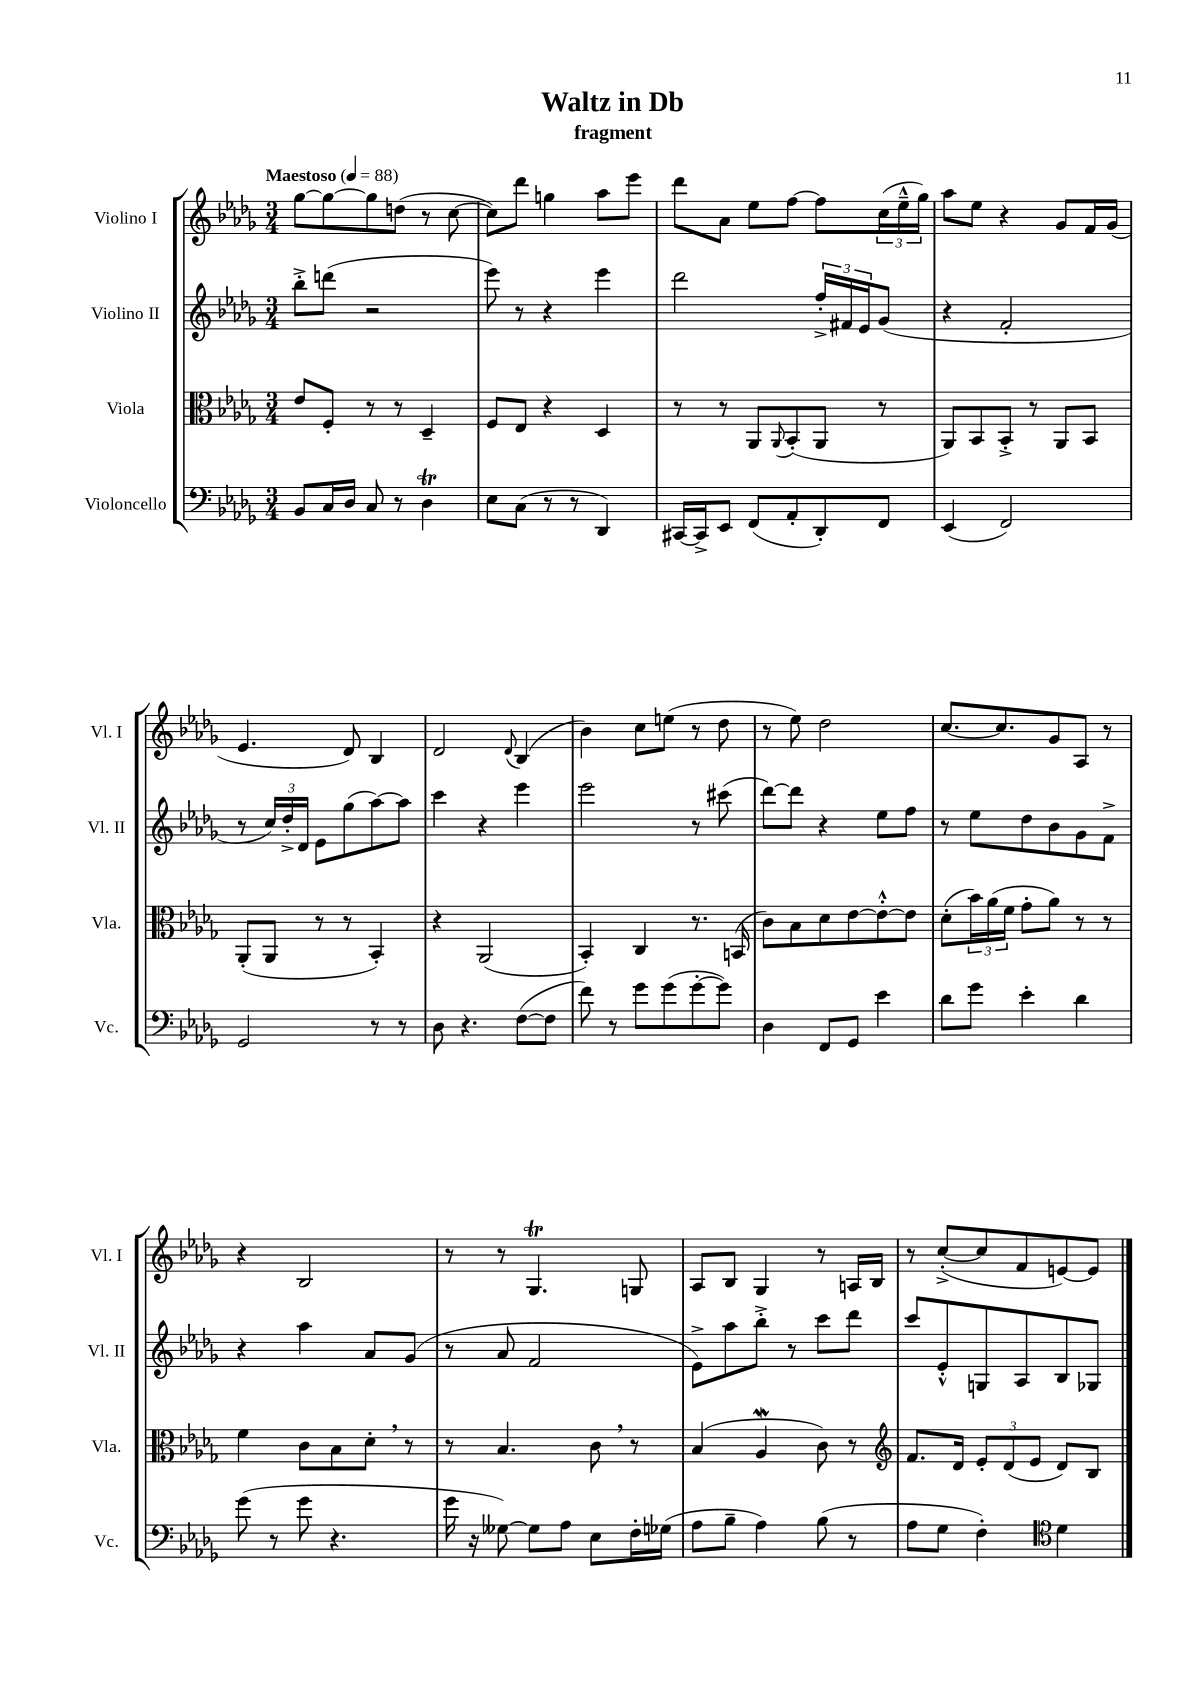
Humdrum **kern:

**kern	**kern	**kern	**kern
*part4	*part3	*part2	*part1
*staff4	*staff3	*staff2	*staff1
*I"Violoncello	*I"Viola	*I"Violino II	*I"Violino I
*I'Vc.	*I'Vla.	*I'Vl. II	*I'Vl. I
*clefF4	*clefC3	*clefG2	*clefG2
*k[b-e-a-d-g-]	*k[b-e-a-d-g-]	*k[b-e-a-d-g-]	*k[b-e-a-d-g-]
*M3/4	*M3/4	*M3/4	*M3/4
*MM88	*MM88	*MM88	*MM88
=1	=1	=1	=1
!	!	!	!LO:TX:a:B:t=Maestoso
8BB-/L	8e-/L	8bb-'^\L	[8gg-\L
16C/L	8F'/J	(8dddn\J	8gg-\_
16D-/JJ	.	.	.
8C/	8r	2r	8gg-\]
8r	8r	.	(8ddn\J
4D-T\	4D-~/	.	8r
.	.	.	[8cc\
=2	=2	=2	=2
8E-\L	8F/L	8eee-\)	8cc\L])
(8C\J	8E-/J	8r	8ddd-\J
8r	4r	4r	4ggn\
8r	.	.	.
4DD-/)	4D-/	4eee-\	8aa-\L
.	.	.	8eee-\J
=3	=3	=3	=3
[16CC#X/LL	8r	2ddd-\	8ddd-\L
16CC#^/J]	.	.	.
8EE-/J	8r	.	8a-\J
(8FF/L	8AA-/L	.	8ee-\L
.	8qqAA-/	.	.
8AA-'/	(8BB-'/	.	[8ff\J
8DD-'/)	8AA-/J	24ff'^/LL	8ff\L]
.	.	24f#X/	.
.	.	24e-/J	.
8FF/J	8r	(8g-/J	(24cc\L
.	.	.	24ee-~^^\
.	.	.	24gg-\JJ)
=4	=4	=4	=4
(4EE-/	8AA-/L)	4r	8aa-\L
.	8BB-/	.	8ee-\J
2FF/)	8BB-'^/J	2f'/	4r
.	8r	.	.
.	8AA-/L	.	8g-/L
.	8BB-/J	.	16f/L
.	.	.	(16g-/JJ
!!LO:LB:g=z
=5	=5	=5	=5
2GG-/	(8AA-'/L	8r	4.e-/
.	8AA-/J	24cc/LL)	.
.	.	24dd-'^/	.
.	.	24d-/JJ	.
.	8r	8e-\L	.
.	8r	(8gg-\	8d-/)
8r	4BB-'/)	[8aa-\)	4B-/
8r	.	8aa-\J]	.
=6	=6	=6	=6
8D-\	4r	4ccc\	2d-/
4.r	.	.	.
.	(2AA-/	4r	.
.	.	.	8qqd-/
([8F\L	.	4eee-\	(4B-/
8F\J]	.	.	.
=7	=7	=7	=7
8f\)	4BB-'/)	2eee-\	4b-\)
8r	.	.	.
8g-\L	4C/	.	8cc\L
(8g-\	.	.	(8een\J
[8g-'\	8.r	8r	8r
8g-\J])	.	(8ccc#X\	8dd-\
.	(16BBn/	.	.
=8	=8	=8	=8
4D-\	8c\L)	[8ddd-\L)	8r
.	8B-\	8ddd-\J]	8ee-\)
8FF/L	8d-\	4r	2dd-\
8GG-/J	[8e-\	.	.
4e-\	8e-'^^\_	8ee-\L	.
.	8e-\J]	8ff\J	.
=9	=9	=9	=9
8d-\L	(8d-'\L	8r	[8.cc/L
8g-\J	24b-\L)	8ee-\L	.
.	(24a-\	.	.
.	.	.	8.cc/]
.	24f\JJ	.	.
4e-'\	8g-'\L	8dd-\	.
.	8a-\J)	8b-\	8g-/
4d-\	8r	8g-\	8A-/J
.	8r	8f^\J	8r
!!LO:LB:g=z
=10	=10	=10	=10
(8g-\	4f\	4r	4r
8r	.	.	.
8g-\	8c\L	4aa-\	2B-/
4.r	8B-\	.	.
.	8d-',\J	8a-/L	.
.	8r	(8g-/J	.
=11	=11	=11	=11
16g-\	8r	8r	8r
16r	.	.	.
[8G--X\)	4.B-/	8a-/	8r
8G--\L]	.	2f/	4.G-T/
8A-\J	.	.	.
8E-\L	8c,\	.	.
16F'\L	8r	.	8Gn/
(16G-X\JJ	.	.	.
=12	=12	=12	=12
8A-\L	(4B-/	8e-^\L)	8A-/L
8B-~\J	.	8aa-\	8B-/J
4A-\)	4A-W/	8bb-'^\J	4G-/
.	.	8r	.
(8B-\	8c\)	8ccc\L	8r
8r	8r	8ddd-\J	16An/LL
.	.	.	16B-/JJ
=13	=13	=13	=13
*	*clefG2	*	*
8A-\L	8.f/L	8ccc/L	8r
8G-\J	.	8e-'^^/	([8cc'^/L
.	16d-/Jk	.	.
4F'\)	12e-'/L	8Gn/	8cc/]
.	(12d-/	.	.
.	.	8A-/	8f/
.	12e-/J	.	.
*clefC4	*	*	*
4d-\	8d-/L)	8B-/	[8en/)
.	8B-/J	8G-X/J	8e/J]
==	==	==	==
*-	*-	*-	*-
